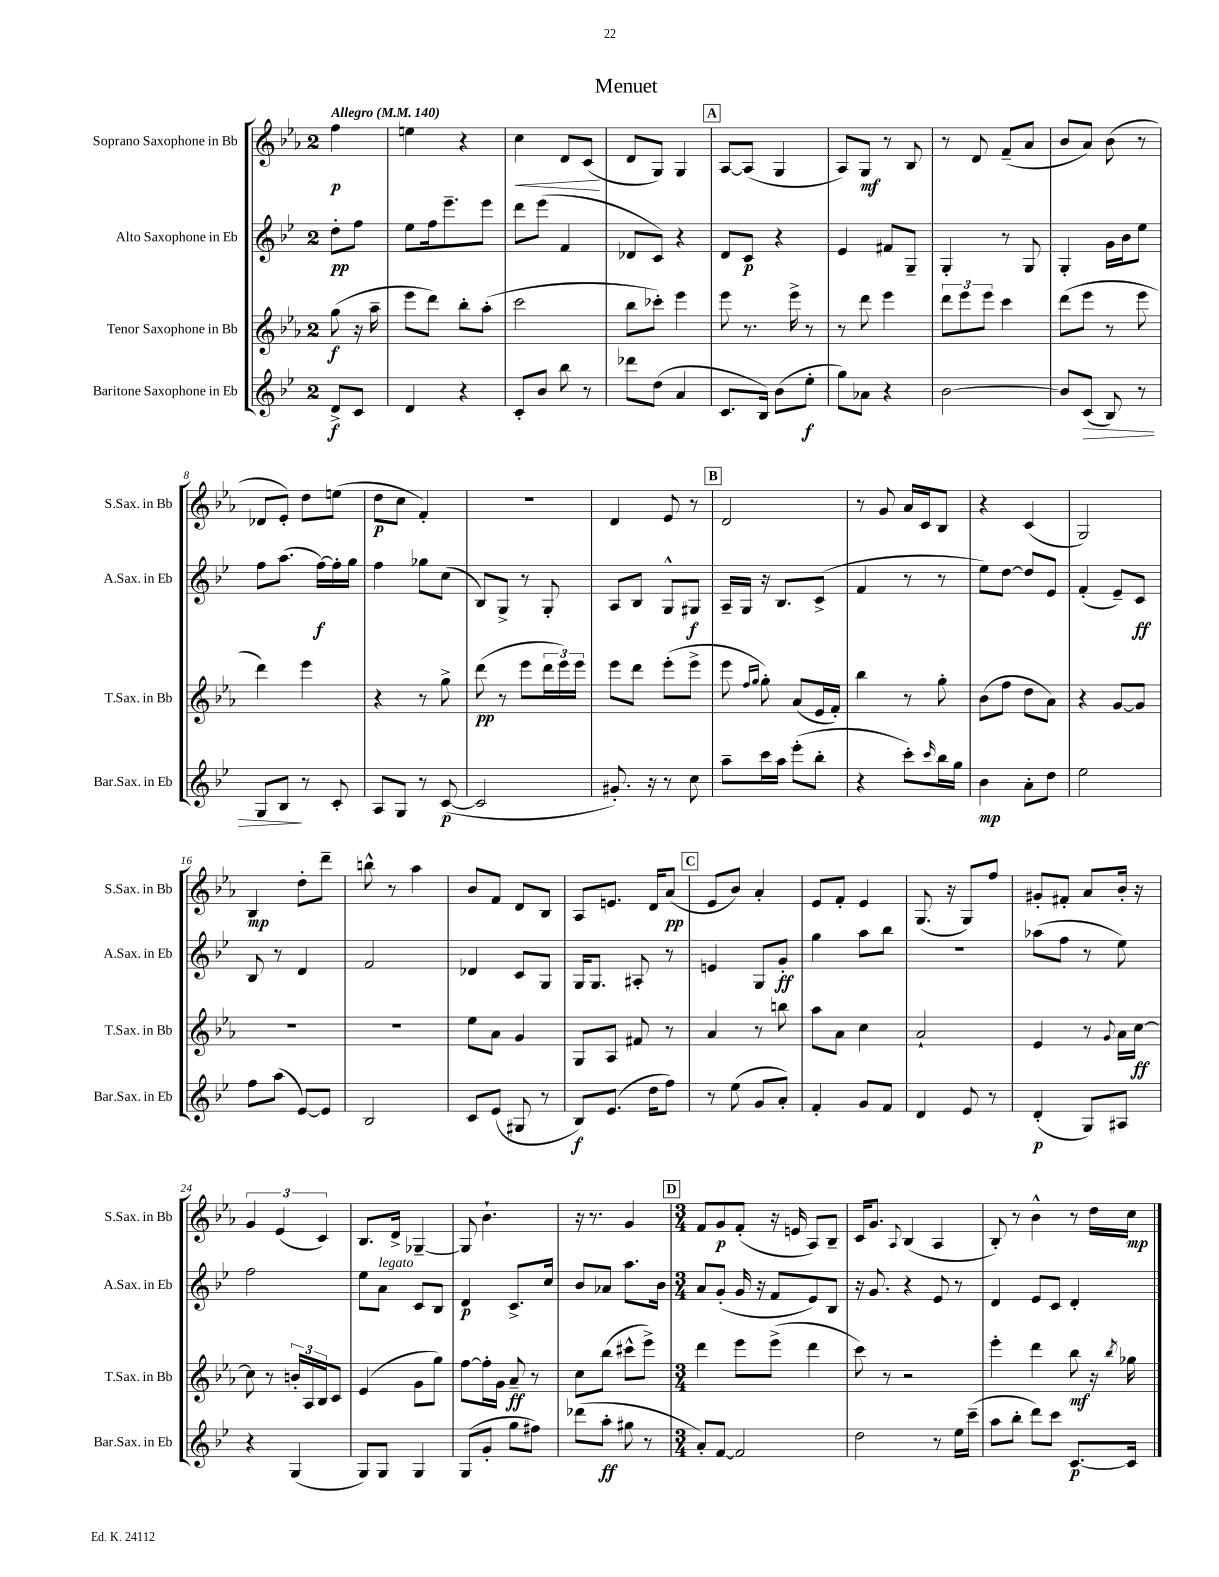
\header { title = "Menuet" }
<<
\new StaffGroup <<
\new Staff = "s0" \with { instrumentName = "Soprano Saxophone in Bb" shortInstrumentName = "S.Sax. in Bb" } {
    \clef treble \key ees \major \once \override Staff.TimeSignature.style = #'single-digit \time 2/4 \partial 4 \tempo "Allegro" 4 = 140
    f''4\p |
    e''4 r4 |
    c''4\< d'8 c'8\!( |
    d'8 g8) g4 |
    \mark \markup { \box "A" } aes8~ aes8( g4 |
    aes8) g8\mf r8 bes8 |
    r8 d'8 f'8--( aes'8 |
    bes'8 aes'8) bes'8( r8 |
    des'8 ees'8-.) d''8 e''8( |
    d''8\p c''8 f'4-.) |
    R2 |
    d'4 ees'8 r8 |
    \mark \markup { \box "B" } d'2 |
    r8 g'8 aes'16 c'16 bes8 |
    r4 c'4( |
    g2) |
    bes4\mp d''8-. d'''8-- |
    b''8-^ r8 aes''4 |
    bes'8 f'8 d'8 bes8 |
    aes8 e'8. d'16 aes'8\pp( |
    \mark \markup { \box "C" } ees'8 bes'8) aes'4-. |
    ees'8 f'8-. ees'4 |
    g8.( r16 g8) f''8 |
    gis'8-. fis'8-. aes'8 bes'16-. r16 |
    \tuplet 3/2 { g'4 ees'4( c'4) } |
    bes8. d'16-> ges4~-- |
    ges8 bes'4.-! |
    r16 r8. g'4 |
    \mark \markup { \box "D" } \numericTimeSignature \time 3/4 f'8 g'8\p f'8-.( r16 e'16 aes8) bes8-- |
    c'16 g'8. \appoggiatura { aes8 } bes4( aes4 |
    bes8-.) r8 bes'4-^ r8 d''16 c''16\mp \bar "|." |
}
\new Staff = "s1" \with { instrumentName = "Alto Saxophone in Eb" shortInstrumentName = "A.Sax. in Eb" } {
    \clef treble \key bes \major \once \override Staff.TimeSignature.style = #'single-digit \time 2/4 \partial 4
    d''8-.\pp f''8 |
    ees''8 f''16 ees'''8.-- ees'''8 |
    d'''8 ees'''8( f'4 |
    des'8 c'8) r4 |
    \mark \markup { \box "A" } d'8 c'8\p r4 |
    ees'4 fis'8 g8-- |
    g4-. r8 g8 |
    g4-. g'16 bes'16 ees''8 |
    f''8 a''8.( f''16~\f) f''16-. g''16 |
    f''4 ges''8 c''8( |
    bes8) g8-> r8 g8-. |
    a8 bes8 g8-^ gis8\f |
    \mark \markup { \box "B" } a16-- g16 r16 bes8. c'8->( |
    f'4 r8 r8 |
    ees''8) d''8~ d''8 ees'8 |
    f'4-.( ees'8--) c'8\ff |
    bes8 r8 d'4 |
    f'2 |
    des'4 c'8 g8 |
    g16 g8. ais8-. r8 |
    \mark \markup { \box "C" } e'4 g8 g'8-.\ff |
    g''4 a''8 bes''8 |
    R2 |
    aes''8( f''8 r8 ees''8) |
    f''2 |
    ees''8 a'8^\markup { \italic "legato" } c'8 bes8 |
    d'4\p c'8.-> c''16 |
    bes'8 aes'8 a''8. bes'16 |
    \mark \markup { \box "D" } \numericTimeSignature \time 3/4 a'8 g'8-.( g'16 r16 f'8 ees'8) bes8 |
    r16 g'8. r4 ees'8 r8 |
    d'4 ees'8 c'8 d'4-. \bar "|." |
}
\new Staff = "s2" \with { instrumentName = "Tenor Saxophone in Bb" shortInstrumentName = "T.Sax. in Bb" } {
    \clef treble \key ees \major \once \override Staff.TimeSignature.style = #'single-digit \time 2/4 \partial 4
    g''8\f( r16 aes''16-- |
    ees'''8 d'''8) bes''8-. aes''8-.( |
    c'''2 |
    bes''8 ces'''8-.) ees'''4 |
    \mark \markup { \box "A" } ees'''8 r8. ees'''16-> r8 |
    r8 d'''8 ees'''4 |
    \tuplet 3/2 { d'''8 ees'''8 ees'''8 } c'''4 |
    d'''8( ees'''8 r8 ees'''8 |
    d'''4) ees'''4 |
    r4 r8 g''8-> |
    d'''8\pp( r8 ees'''8 \tuplet 3/2 { d'''16 ees'''16) ees'''16 } |
    ees'''8 d'''8 ees'''8-.( ees'''8-> |
    \mark \markup { \box "B" } ees'''8 \grace { f''16 g''16 } g''8-.) aes'8( ees'16 f'16-.) |
    bes''4 r8 g''8-. |
    bes'8( f''8 d''8 aes'8) |
    r4 g'8~ g'8 |
    R2 |
    R2 |
    ees''8 aes'8 g'4 |
    g8 aes8 fis'8 r8 |
    \mark \markup { \box "C" } aes'4 r8 b''8 |
    aes''8 aes'8 c''4 |
    aes'2-! |
    ees'4 r8 \appoggiatura { g'8 } aes'16 c''16~\ff |
    c''8 r8 \tuplet 3/2 { b'16-. aes16 bes16 } c'8 |
    ees'4( g'8 g''8) |
    f''8~ f''16-. g'16 aes'8--\ff r8 |
    c''8 bes''8( cis'''8-^ ees'''8->) |
    \mark \markup { \box "D" } \numericTimeSignature \time 3/4 d'''4 ees'''8 ees'''8->( d'''4 |
    c'''8) r8 r2 |
    ees'''4-. d'''4 bes''8\mf r16 \acciaccatura { bes''8 } ges''16 \bar "|." |
}
\new Staff = "s3" \with { instrumentName = "Baritone Saxophone in Eb" shortInstrumentName = "Bar.Sax. in Eb" } {
    \clef treble \key bes \major \once \override Staff.TimeSignature.style = #'single-digit \time 2/4 \partial 4
    d'8->\f c'8 |
    d'4 r4 |
    c'8-. bes'8 bes''8 r8 |
    des'''8 d''8( a'4 |
    \mark \markup { \box "A" } c'8. bes16) bes'8( ees''8-.\f |
    g''8) aes'8 r4 |
    bes'2~ |
    bes'8 c'8\>( bes8) r8 |
    g8 bes8\! r8 c'8-. |
    a8 g8 r8 c'8~\p( |
    c'2 |
    gis'8.-.) r16 r8 c''8 |
    \mark \markup { \box "B" } a''8-- c'''16 a''16 ees'''8-.( bes''8-. |
    r4 c'''8-.) \grace { c'''16 } bes''16 g''16 |
    bes'4\mp a'8-. d''8 |
    ees''2 |
    f''8 a''8( ees'8~) ees'8 |
    bes2 |
    c'8 ees'8( gis8 r8 |
    bes8\f) ees'8.( d''16 f''8) |
    \mark \markup { \box "C" } r8 ees''8( g'8 a'8-.) |
    f'4-. g'8 f'8 |
    d'4 ees'8 r8 |
    d'4-.\p( g8) ais8 |
    r4 g4( |
    g8) g8 g4 |
    g8( g'8-. g''8 fis''8) |
    des'''8( a''8-.\ff gis''8 r8 |
    \mark \markup { \box "D" } \numericTimeSignature \time 3/4 a'8-.) f'8~ f'2 |
    d''2 r8 ees''16 c'''16--( |
    a''8 bes''8-. d'''8) c'''8 c'8.~\p c'16 \bar "|." |
}
>>
>>
